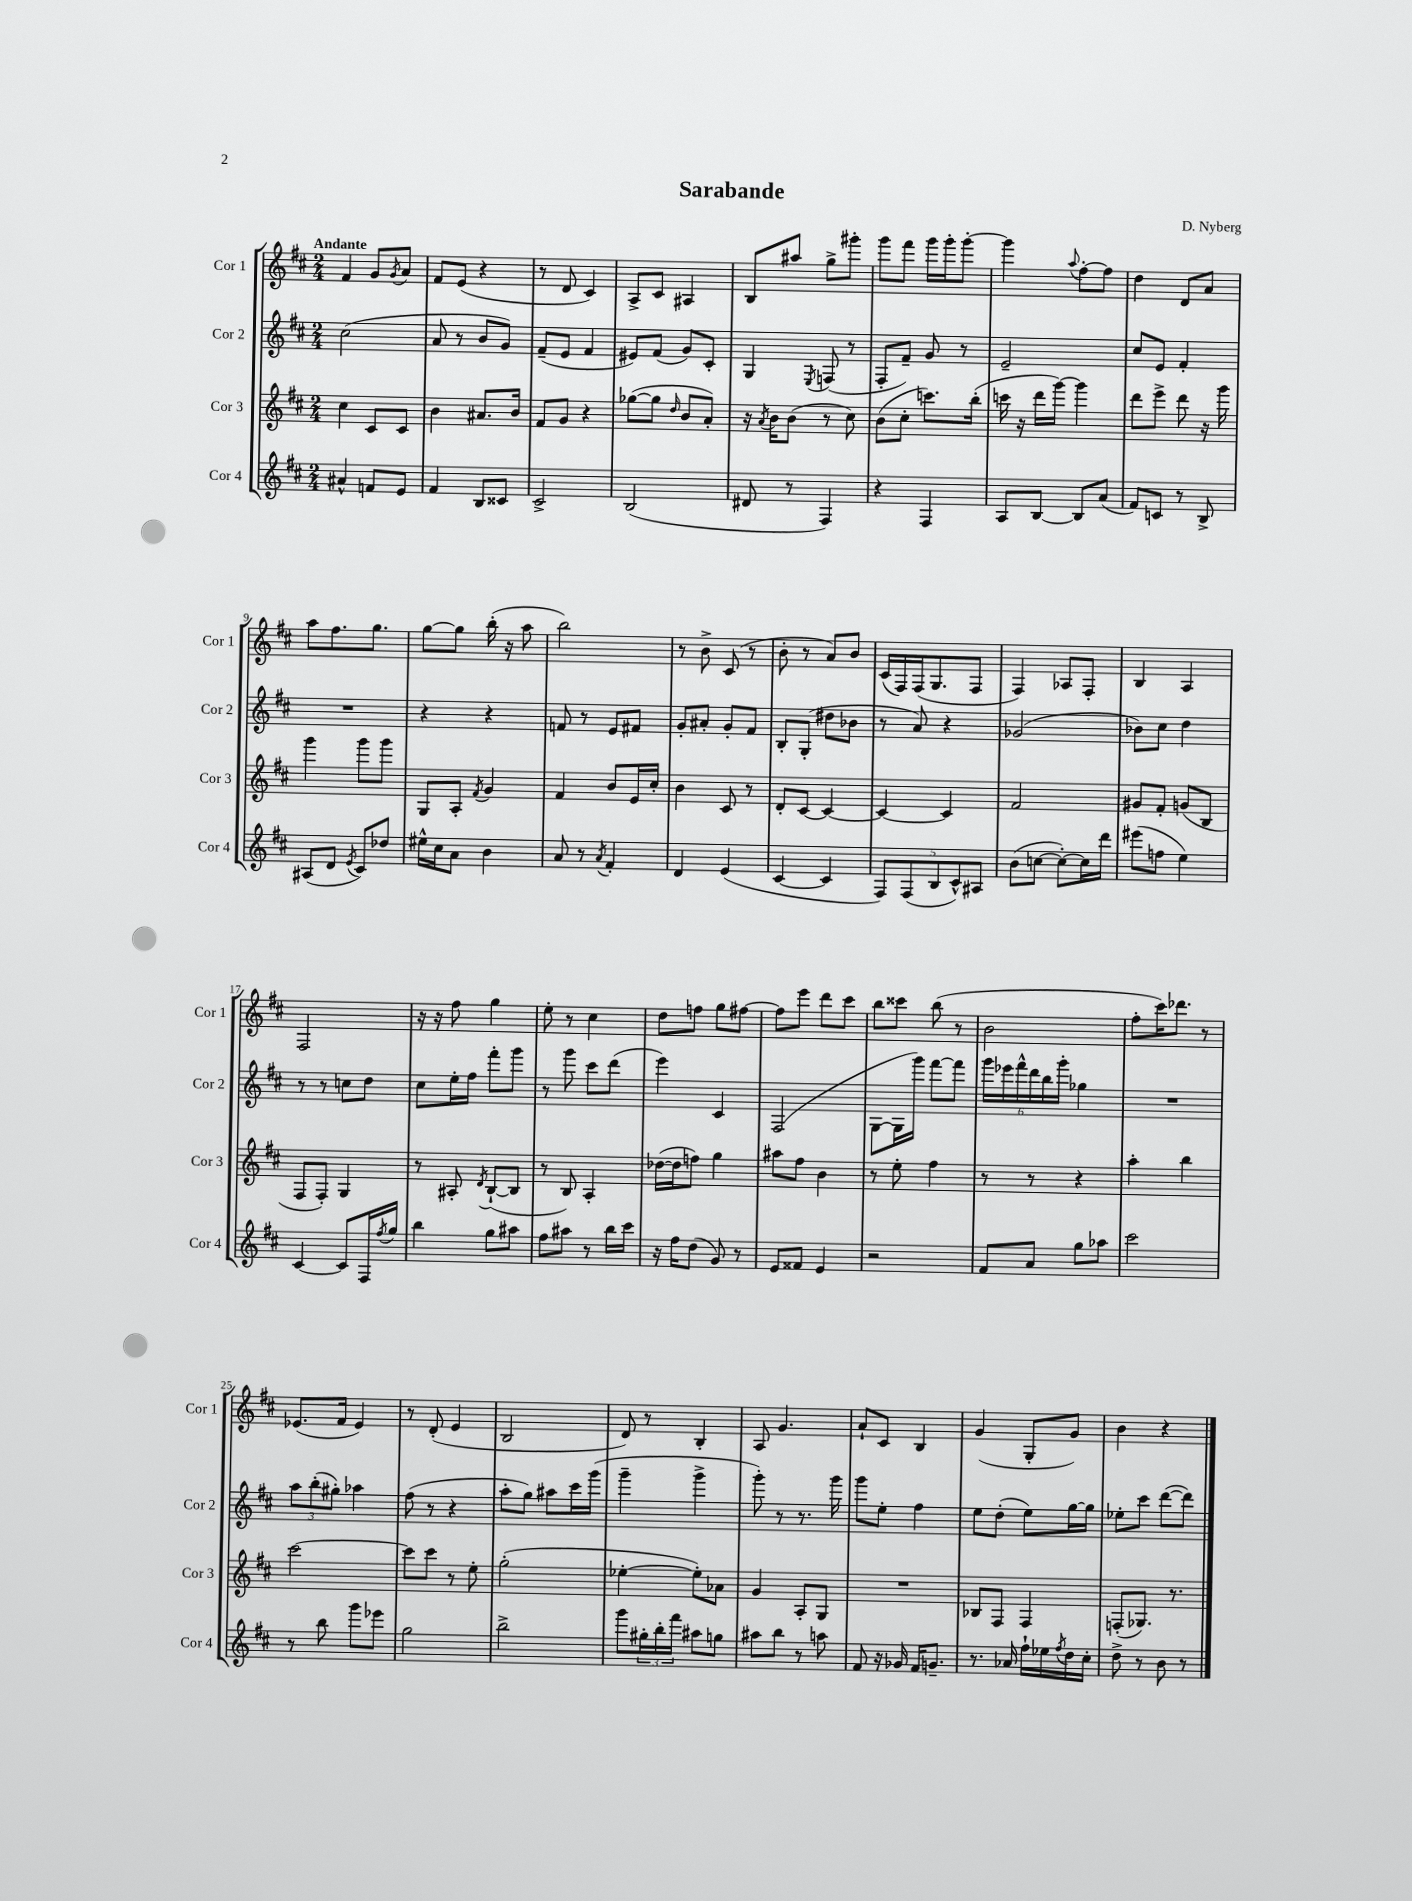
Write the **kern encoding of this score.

**kern	**kern	**kern	**kern
*staff4	*staff3	*staff2	*staff1
*clefG2	*clefG2	*clefG2	*clefG2
*k[f#c#]	*k[f#c#]	*k[f#c#]	*k[f#c#]
*M2/4	*M2/4	*M2/4	*M2/4
4a#^^/	4cc#\	(2cc#\	4f#/
8f/L	8c#/L	.	8g/L
.	.	.	8qg/
8e/J	8c#/J	.	8a/J
=	=	=	=
4f#/	4b\	8a/	8f#/L
.	.	8r	(8e/J
8B/L	8.a#/L	8b/L	4r
8c##/J	.	8g/J)	.
.	16b/Jk	.	.
=	=	=	=
2c#^/	8f#/L	(8f#~/L	8r
.	8g/J	8e/J	8d/
.	4r	4f#/	4c#/)
=	=	=	=
(2B/	([8gg-\L	8e#/L)	8A^/L
.	8gg-\]J	(8f#/J	8c#/J
.	16qqdd/	.	.
.	8b/L	8g/L)	4A#/
.	8a'/J)	8c#'/J	.
=	=	=	=
8d#/	16r	4G/	8B/L
.	8qa/	.	.
.	16b\LK	.	.
8r	(8b\J	.	8aa#/J
.	.	8qE/	.
4F#/)	8r	(8F/	8gg^\L
.	8cc#\)	8r	8ggg#'\J
=	=	=	=
4r	(8b\L	8F#'/L	8ggg\L
.	8cc#'\J	8f#~/J)	8fff#\J
4F#/	8.ccc\L)	8g/	16ggg\LL
.	.	.	16ggg'\J
.	.	8r	[8ggg'\J
.	(16bb'\Jk	.	.
=	=	=	=
8A/L	16ccc\	2e~/	4ggg\]
.	16r	.	.
[8B/J	16ddd\LL	.	.
.	[16ggg\JJ)	.	.
.	.	.	8qqaa/
8B/]L	4ggg\]	.	[8ff#'\L
(8a/J	.	.	8ff#\]J
=	=	=	=
8f#/L)	8ddd\L	8cc#/L	4dd\
8c/J	8eee^\J	8e/J	.
8r	8ddd\	4f#'/	8d/L
8B^/	16r	.	8a/J
.	16ggg\	.	.
=	=	=	=
(8A#/L	4ggg\	2r	8aa\L
8d/J	.	.	8.ff#\
8qe/	.	.	.
8c#/L)	8ggg\L	.	.
.	.	.	8.gg\J
8dd-/J	8ggg\J	.	.
=	=	=	=
16ee#^^\LL	8G/L	4r	[8gg\L
16cc#\J	.	.	.
8a\J	8A'/J	.	8gg\]J
.	8qf#/	.	.
4b\	4g/	4r	(16bb'\
.	.	.	16r
.	.	.	8aa\
=	=	=	=
8a/	4f#/	8f/	2bb\)
8r	.	8r	.
8qa/	.	.	.
4f#'/	8b/L	8e/L	.
.	16e/L	8f#/J	.
.	16cc#'/JJ	.	.
=	=	=	=
4d/	4b\	8g'/L	8r
.	.	8a#'/J	8b^\
(4e/	8c#/	8g'/L	(8c#/
.	8r	8f#/J	8r
=	=	=	=
[4c#/	8d'/L	8B'/L	8b'\
.	[8c#/J	(8G'/J	8r
4c#/]	4c#/_	8dd#\L	8a/L)
.	.	8b-\J	8b/J
=	=	=	=
10F#/L)	4c#/_	8r	(16c#/LL
.	.	.	16F#/)
(10F#/	.	.	.
.	.	8a/)	(16F#/J
.	.	.	8.G/
10B/	.	.	.
.	4c#/]	4r	.
10c#^^/)	.	.	.
.	.	.	8F#/J
10A#/J	.	.	.
=	=	=	=
(8b\L	2f#/	(2g-/	4F#/)
[8cc\J	.	.	.
8cc'\_L)	.	.	8A-/L
16cc\]L	.	.	8F#'/J
16ddd\JJ	.	.	.
=	=	=	=
(8eee#\L	8g#/L	8b-\L)	4B/
8ff\J	8f#'/J	8cc#\J	.
4ee\)	(8g/L	4dd\	4A/
.	8B/J	.	.
=	=	=	=
[4c#/	8F#/L	8r	2F#/
.	8F#'/J)	8r	.
8c#/]L	4G/	8cc\L	.
16F#/L	.	8dd\J	.
8qff#/	.	.	.
16gg/JJ	.	.	.
=	=	=	=
4bb\	8r	8cc#\L	16r
.	.	.	16r
.	8A#'/	16ee'\L	8ff#\
.	.	16ff#\JJ	.
.	8qd/	.	.
8gg\L	([8B`/L	8fff#'\L	4gg\
8aa#\J	8B/]J	8ggg\J	.
=	=	=	=
8ff#\L	8r	8r	8ee'\
8aa#\J	8B/)	8ggg\	8r
8r	4A'/	8ccc#\L	4cc#\
16bb\LL	.	(8ddd\J	.
16ccc#\JJ	.	.	.
=	=	=	=
16r	([16dd-\LL	4eee\)	8dd\L
16ff#\LK	16dd-\]J	.	.
(8dd\J	8ff\J)	.	8ff\J
8g/)	4gg\	4c#/	8gg\L
8r	.	.	[8ff#\J
=	=	=	=
8e/L	8aa#\L	(2F#/	8ff#\]L
8f##/J	8ff#\J	.	8eee\J
4e/	4b\	.	8ddd\L
.	.	.	8ccc#\J
=	=	=	=
2r	8r	[8G\L	8bb\L
.	8ee'\	16G\]L	8ccc##\J
.	.	16ggg\JJ)	.
.	4ff#\	[8fff#\L	(8bb\
.	.	8fff#\]J	8r
=	=	=	=
8f#/L	8r	24ggg\LL	2b\
.	.	24eee-\	.
.	.	24fff#^^\	.
8a/J	8r	24ddd\	.
.	.	24bb\	.
.	.	24ggg'\JJ	.
8gg\L	4r	4gg-\	.
8aa-\J	.	.	.
=	=	=	=
2ccc#\	4aa'\	2r	8ff#'\L
.	.	.	16ccc#\K)
.	.	.	8.ddd-\J
.	4bb\	.	.
.	.	.	8r
=	=	=	=
8r	[2ccc#\	12aa\L	(8.e-/L
.	.	(12bb'\	.
8bb\	.	.	.
.	.	12gg#'\J)	.
.	.	.	16f#/Jk
8ggg\L	.	4aa-\	4e-/)
8eee-\J	.	.	.
=	=	=	=
2gg\	8ccc#\]L	(8ff#\	8r
.	8ccc#\J	8r	(8d'/
.	8r	4r	4e/
.	8ee'\	.	.
=	=	=	=
2bb^\	(2gg'\	8aa'\L	2B/
.	.	8gg\J)	.
.	.	8aa#\L	.
.	.	16ccc#\L	.
.	.	(16ggg\JJ	.
=	=	=	=
8ggg\L	[4ee-'\	4ggg~\	8d/)
24gg#'\L	.	.	8r
24bb'\	.	.	.
24fff#\JJ	.	.	.
8aa#\L	8ee-'\]L)	4ggg^\	4B'/
8gg\J	8a-\J	.	.
=	=	=	=
8aa#\L	4g/	8ggg'\)	8A/
8bb\J	.	8r	4.g/
8r	8A'/L	8.r	.
8aa\	8G/J	.	.
.	.	16ggg\	.
=	=	=	=
8f#/	2r	8ggg\L	8a`/L
16r	.	8ee'\J	8c#/J
16g-/	.	.	.
16f#/LK	.	4ff#\	4B/
8.g~/J	.	.	.
=	=	=	=
8.r	8B-/L	8ee\L	(4g/
.	8F#/J	(8dd'\J	.
16a-/	.	.	.
16ff#`\LL	4F#/	8ee\L)	8G'/L
16ee-\	.	.	.
8qff#/	.	.	.
16dd\	.	[16gg\L	8g/J)
16cc#'\JJ	.	16gg\]JJ	.
=	=	=	=
8dd^\	(8F'/L	8ee-'\L	4b\
8r	8.G-/J)	8ccc#\J	.
8b\	.	([8ddd\L	4r
.	8.r	.	.
8r	.	8ddd\]J)	.
==	==	==	==
*-	*-	*-	*-
